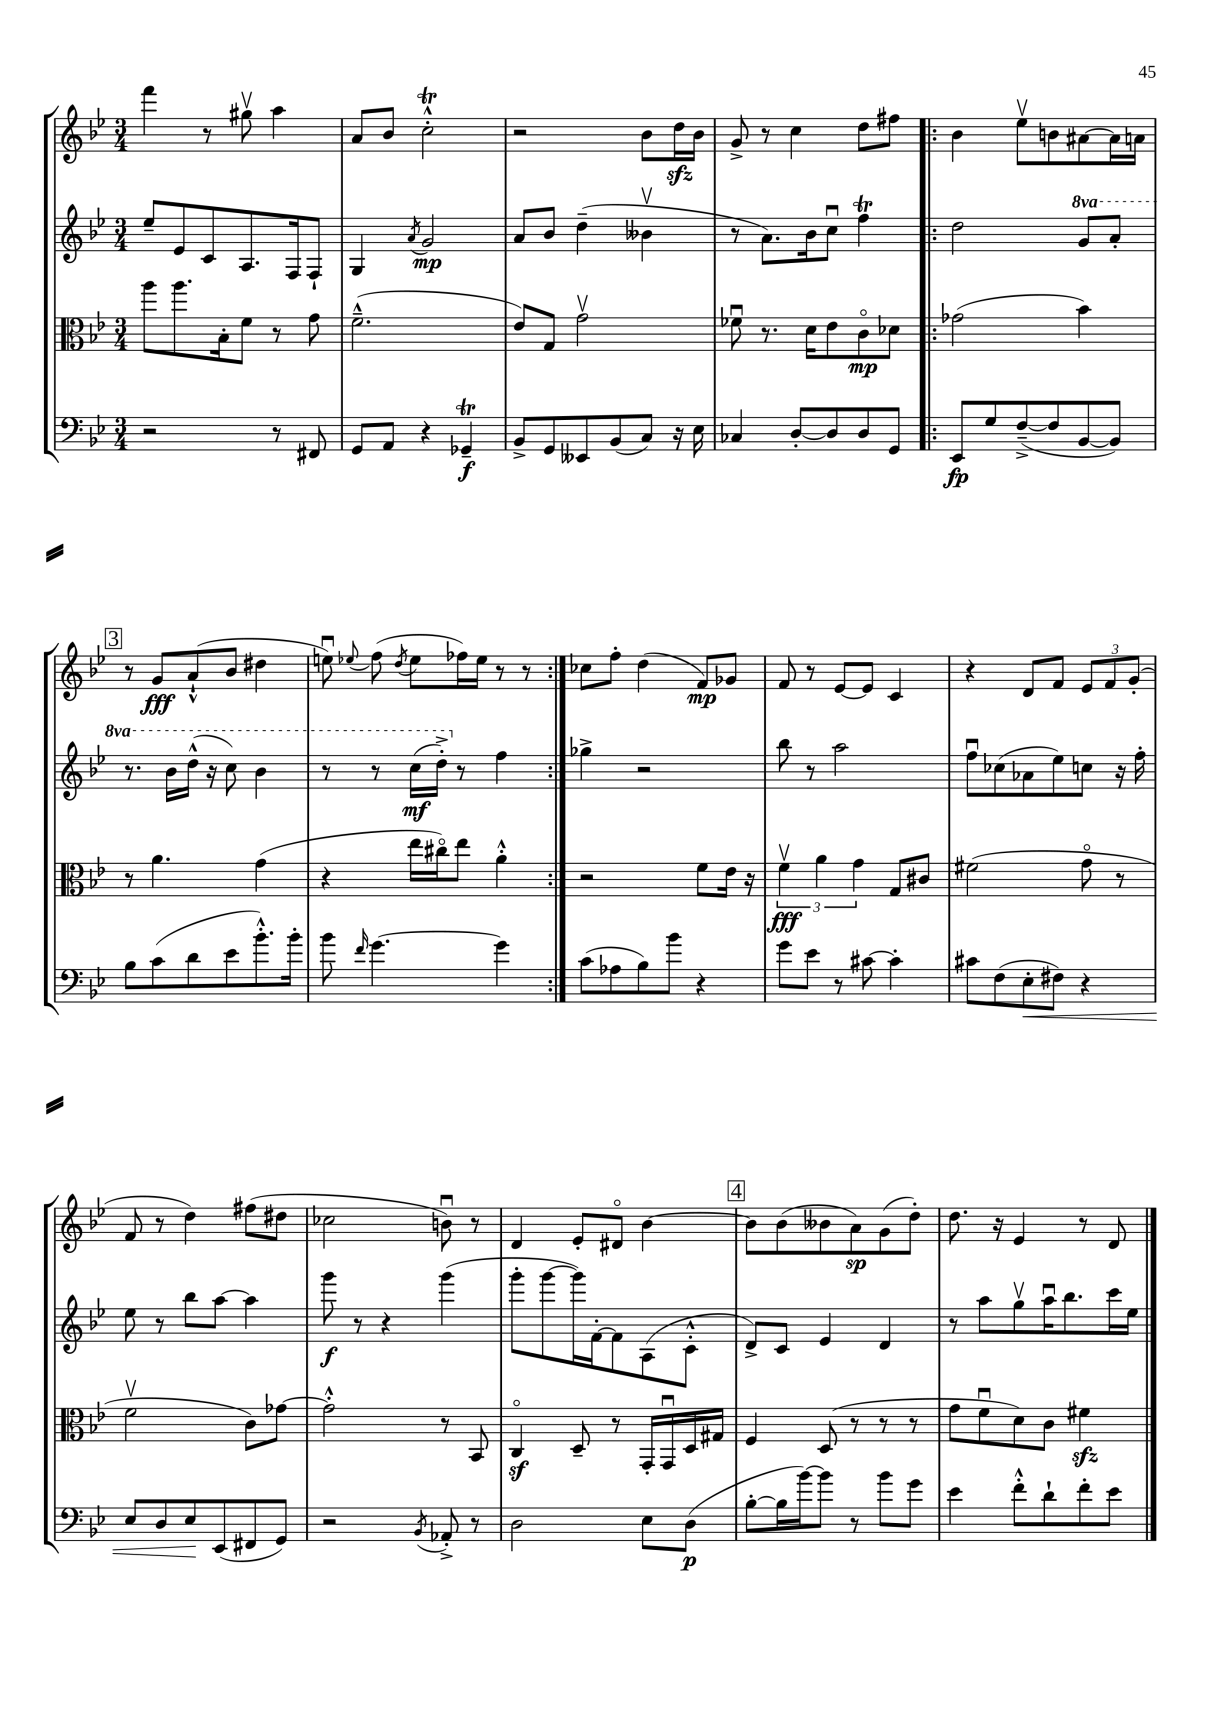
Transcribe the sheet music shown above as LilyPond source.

<<
\new StaffGroup <<
\new Staff = "s0" {
    \clef treble \key bes \major \numericTimeSignature \time 3/4
    \autoBeamOff f'''4 r8 gis''8\upbow a''4 |
    a'8[ bes'8] c''2-.-^\trill |
    r2 bes'8[ d''16\sfz bes'16] |
    g'8-> r8 c''4 d''8[ fis''8] |
    \repeat volta 2 { bes'4 ees''8[\upbow b'8 ais'8~ ais'16 a'16] |
    \mark \markup { \box "3" } r8 g'8[\fff a'8-!-^( bes'8] dis''4 |
    e''8\downbow) \appoggiatura { ees''8 } f''8( \acciaccatura { d''8 } ees''8[ fes''16) ees''16] r8 r8 | }
    ces''8[ f''8]-. d''4( f'8[\mp) ges'8] |
    f'8 r8 ees'8[~ ees'8] c'4 |
    r4 d'8[ f'8] \tuplet 3/2 { ees'8[ f'8 g'8]-.( } |
    f'8 r8 d''4) fis''8[( dis''8] |
    ces''2 b'8\downbow) r8 |
    d'4 ees'8[-. dis'8]\flageolet bes'4~ |
    \mark \markup { \box "4" } bes'8[ bes'8( beses'8 a'8\sp) g'8( d''8]-.) |
    d''8. r16 ees'4 r8 d'8 \bar "|." |
}
\new Staff = "s1" {
    \clef treble \key bes \major \numericTimeSignature \time 3/4 \set Staff.ottavationMarkups = #ottavation-simple-ordinals
    \autoBeamOff ees''8[-- ees'8 c'8 a8. f16 f8]-! |
    g4 \acciaccatura { a'8 } g'2\mp |
    a'8[ bes'8] d''4--( beses'4\upbow |
    r8 a'8.[) bes'16 c''8]\downbow f''4\trill |
    \repeat volta 2 { d''2 \ottava #1 g''8[ a''8]-. |
    \mark \markup { \box "3" } r8. bes''16[ d'''16]-^( r16 c'''8) bes''4 |
    r8 r8 c'''16[\mf( d'''16]-.->) \ottava #0 r8 f''4 | }
    ges''4-> r2 |
    bes''8 r8 a''2 |
    f''8[\downbow ces''8( aes'8 ees''8) c''8] r16 f''16-. |
    ees''8 r8 bes''8[ a''8]~ a''4 |
    g'''8\f r8 r4 g'''4( |
    g'''8[-. g'''8~ g'''16) f'16~-. f'8 a8( c'8]-.-^ |
    \mark \markup { \box "4" } d'8[->) c'8] ees'4 d'4 |
    r8 a''8[ g''8\upbow a''16\downbow bes''8. c'''16 ees''16] \bar "|." |
}
\new Staff = "s2" {
    \clef alto \key bes \major \numericTimeSignature \time 3/4
    \autoBeamOff a''8[ a''8. bes16-. f'8] r8 g'8 |
    f'2.---^( |
    ees'8[) g8] g'2\upbow |
    fes'8\downbow r8. d'16[ ees'8 c'8\flageolet\mp des'8] |
    \repeat volta 2 { ges'2( bes'4) |
    \mark \markup { \box "3" } r8 a'4. g'4( |
    r4 ees''16[ cis''16\flageolet) ees''8] a'4-.-^ | }
    r2 f'8[ ees'16] r16 |
    \tuplet 3/2 { f'4\upbow\fff a'4 g'4 } g8[ cis'8] |
    fis'2( g'8\flageolet r8 |
    f'2\upbow c'8[) ges'8]~ |
    ges'2-.-^ r8 bes,8 |
    c4\flageolet\sf d8-- r8 g,16[-. g,16\downbow d16 gis16] |
    \mark \markup { \box "4" } f4 d8( r8 r8 r8 |
    g'8[ f'8\downbow d'8) c'8] fis'4\sfz \bar "|." |
}
\new Staff = "s3" {
    \clef bass \key bes \major \numericTimeSignature \time 3/4
    \autoBeamOff r2 r8 fis,8 |
    g,8[ a,8] r4 ges,4--\trill\f |
    bes,8[-> g,8 eeses,8 bes,8( c8]) r16 ees16 |
    ces4 d8[~-. d8 d8 g,8] |
    \repeat volta 2 { ees,8[\fp g8 f8~--->( f8 bes,8~ bes,8]) |
    \mark \markup { \box "3" } bes8[ c'8( d'8 ees'8 bes'8.-.-^) bes'16]-. |
    bes'8 \grace { f'16 } g'4.~ g'4 | }
    c'8[( aes8 bes8) bes'8] r4 |
    g'8[ ees'8] r8 cis'8~ cis'4-. |
    cis'8[ f8( ees8-.\< fis8]) r4 |
    ees8[ d8 ees8\! ees,8( fis,8 g,8]) |
    r2 \acciaccatura { bes,8 } aes,8-.-> r8 |
    d2 ees8[ d8]\p( |
    \mark \markup { \box "4" } bes8[~-. bes16 bes'16~) bes'8] r8 bes'8[ g'8] |
    ees'4 f'8[-.-^ d'8-! f'8-. ees'8] \bar "|." |
}
>>
>>
\layout { \context { \Score \remove "Bar_number_engraver" } }
